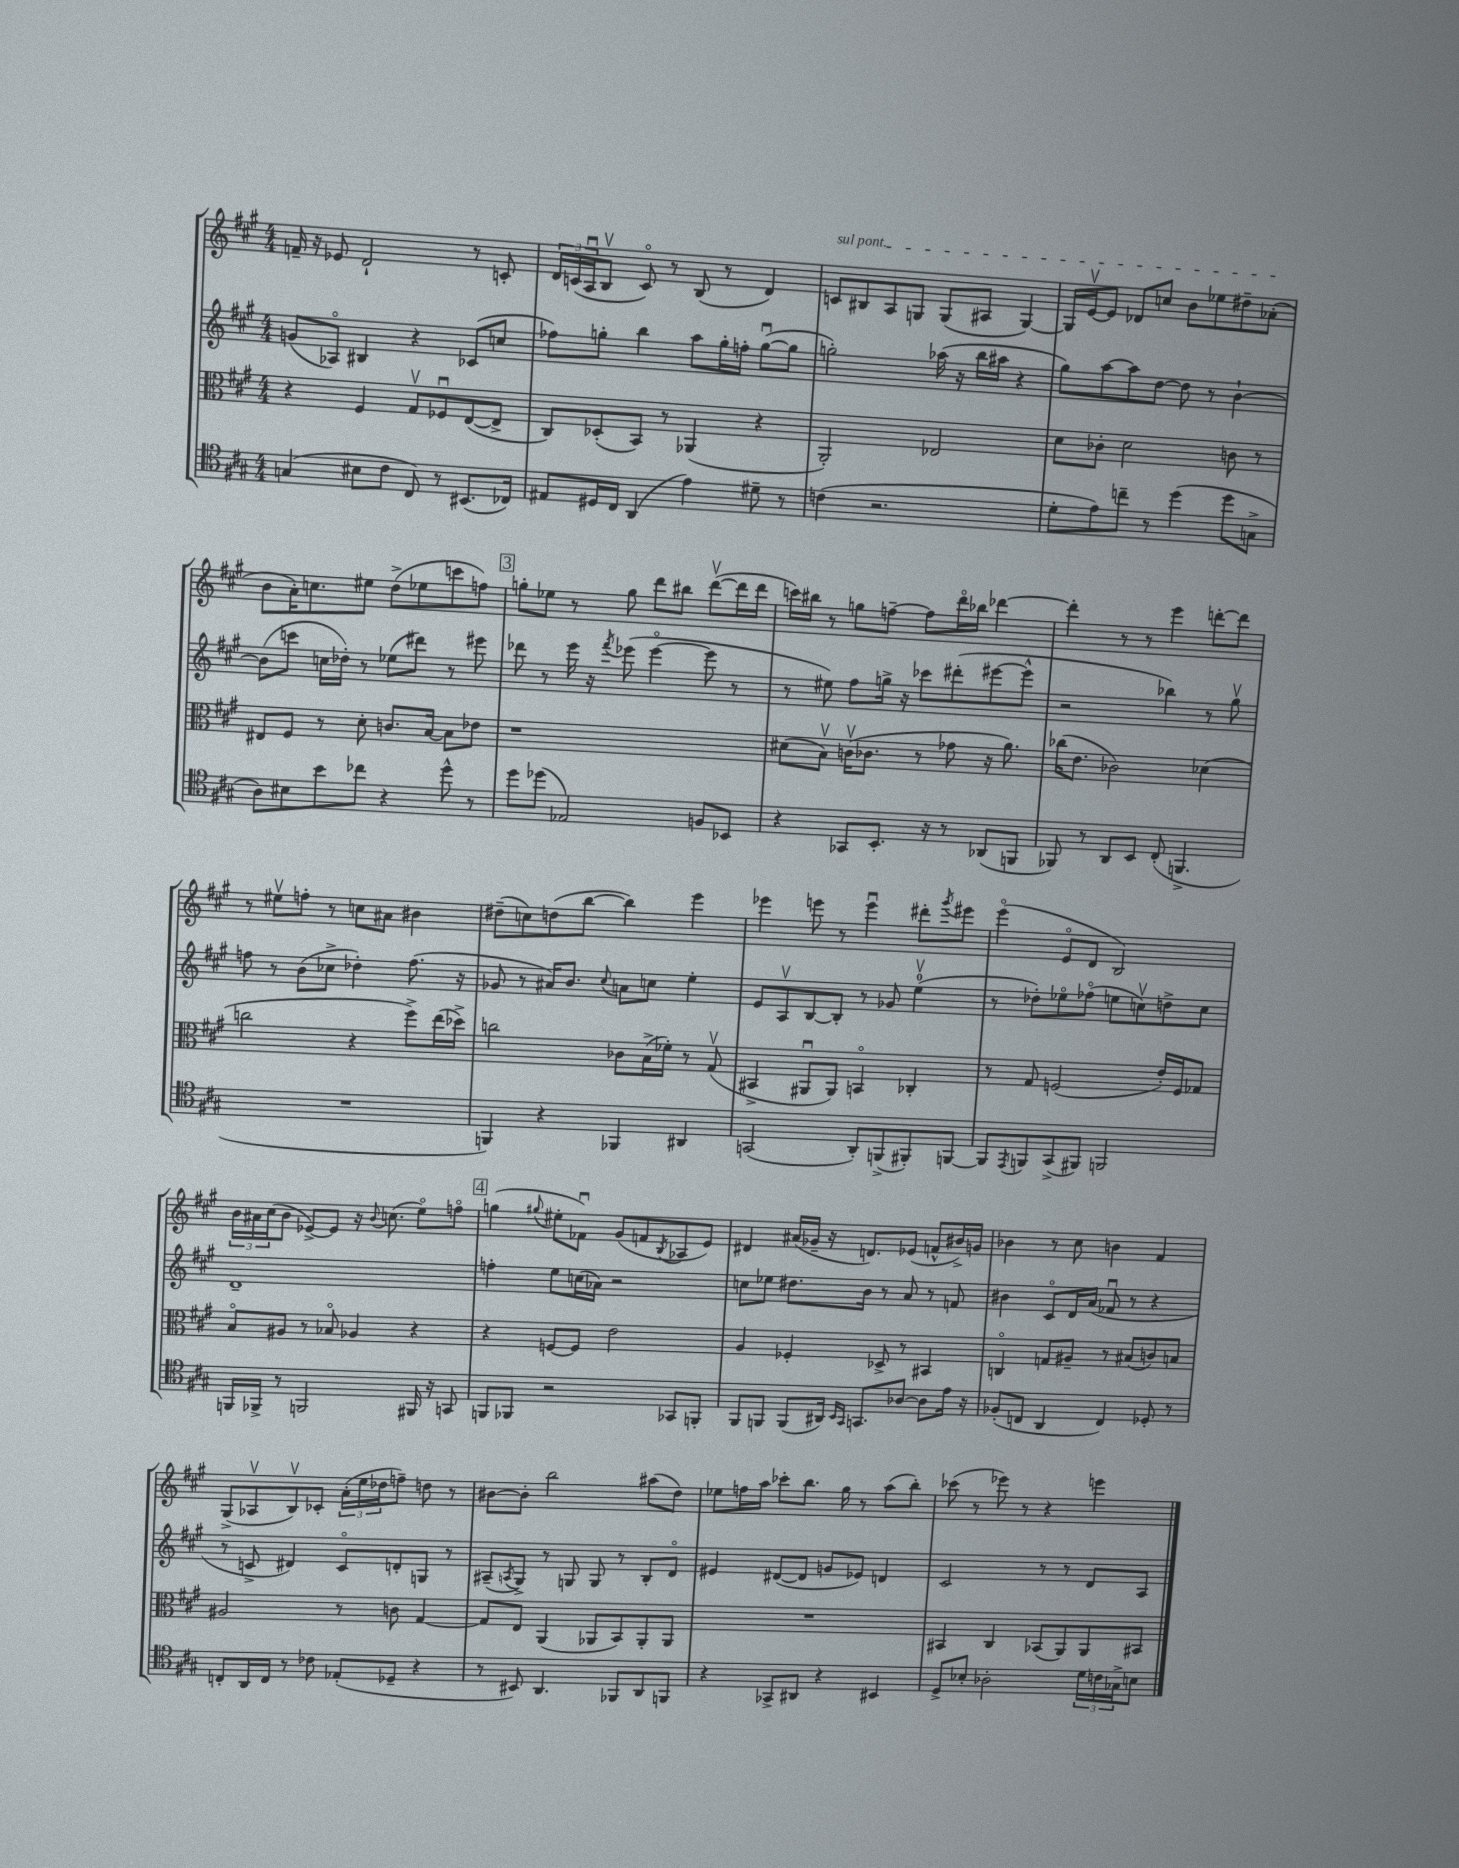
<<
\new StaffGroup <<
\new Staff = "s0" {
    \clef treble \key a \major \numericTimeSignature \time 4/4
    f'16-- r16 ees'8 d'2-! r8 c'8-. |
    \tuplet 3/2 { d'16 c'16( a16\downbow } b8\upbow c'8\flageolet) r8 b8( r8 d'4) |
    \once \override TextSpanner.bound-details.left.text = \markup { \italic "sul pont." } c'8\startTextSpan bis8 a8 g8 g8( ais8 g4~) |
    g16 e'16~\upbow e'8 des'8 c''8 b'8 ees''8 dis''8-- aes'8-.\stopTextSpan( |
    b'8 a'16-.) c''8. eis''8 d''8->( ees''8 c'''8 f''8) |
    \mark \markup { \box "3" } g''8-. ees''8 r8 g''8 d'''8 bis''8 d'''8~\upbow( d'''16 d'''16 |
    c'''16) bis''16 r8 g''8 f''8~-- f''8 d'''16\flageolet bes''16 des'''4~ |
    des'''4-. r8 r8 e'''4 d'''8~-. d'''8 |
    r8 eis''8\upbow f''8-. r8 c''8 ais'8 bis'4 |
    dis''8--( c''8) d''8( b''8~ b''4) e'''4 |
    ees'''4 e'''8 r8 e'''4\downbow dis'''8-. \acciaccatura { gis'''8 } eis'''8 |
    e'''4\flageolet( e'8\flageolet d'8 b2) |
    \tuplet 3/2 { b'16 ais'16 cis''16( } b'8 ees'8~->) ees'8 r16 \appoggiatura { b'8 } c''8.( e''8\flageolet) f''8\flageolet |
    \mark \markup { \box "4" } g''4( \appoggiatura { gis''8 } eis''8-. fes'8\downbow) gis'8( f'8 \acciaccatura { b8 } aes8 e'8) |
    dis'4 ais'16( ges'16-- r16 d'8.) ees'8( f'8-^ bis'16->) g'16 |
    bes'4 r8 cis''8 b'4 fis'4 |
    gis8->( aes8\upbow b8\upbow) ces'8-. \tuplet 3/2 { a'16-.( e''16 des''16 } f''8--) d''8 r8 |
    bis'8~ bis'8-. b''2 ais''8( d''8) |
    ees''8 f''16 a''16 ces'''8-. b''8. gis''16 r8 a''8( b''8-.) |
    ces'''8( r8 ees'''8) r8 r4 e'''4 \bar "|." |
}
\new Staff = "s1" {
    \clef treble \key a \major \numericTimeSignature \time 4/4
    g'8( aes8\flageolet) bis4 r4 ces'8( c''8 |
    fes''8) g''8-. b''4 a''8 g''16-. f''16-. g''8~\downbow( g''8 |
    g''2-.) aes''16( r16 b''16 ais''16 r4 |
    gis''8) a''8~ a''8 d''8~ d''8 r8 b'4~-! |
    b'8( c'''8 c''16 des''16-.) r8 ees''8( dis'''8) r8 eis'''8 |
    \mark \markup { \box "3" } des'''8 r8 e'''16 r16 \acciaccatura { fis'''8 } ees'''8( ees'''4~\flageolet ees'''8 r8 |
    r8 eis''8) fis''8 g''16-> r16 ces'''8 dis'''8-.( eis'''8~ eis'''8-^ |
    r2 bes''4) r8 gis''8\upbow |
    f''8 r8 b'8( ces''8-> des''4-.) f''8.( r16 |
    ges'8 r8 ais'16) b'8. \appoggiatura { cis''8 } a'8 c''8 e''4-. |
    e'8 a8\upbow b8~ b8-. r8 ges'8 e''4-0\upbow( |
    r8 des''8-.) ees''8\flageolet fes''8\flageolet( e''8 c''8\upbow) d''8-> c''8 |
    d'1-- |
    \mark \markup { \box "4" } f''4-. e''8 c''16( aes'16) r2 |
    c''8 ees''8 dis''8. b'16 r8 a'8 r8 f'8 |
    bis'4 cis'8\flageolet d'16 a'16( fes'8\downbow r8 r4 |
    r8 c'8-> dis'4) c'8\flageolet d'8-. g8 r8 |
    ais8--( \acciaccatura { a8 } gis8->) r8 g8 g8 r8 b8-. d'8\flageolet |
    eis'4 dis'8~( dis'8 g'8 ees'8) d'4 |
    cis'2 r8 r8 d'8 a8 \bar "|." |
}
\new Staff = "s2" {
    \clef alto \key a \major \numericTimeSignature \time 4/4
    r4 fis4 gis8\upbow fes8\downbow e8~( e8-> |
    cis8) des8-.( b,8) r8 aes,4( r4 |
    a,2-.) ees2 |
    d'8 ces'8-. d'2 c'8 r8 |
    eis8 fis8 r8 d'8-. c'8. b16~ b8 ees'8 |
    \mark \markup { \box "3" } r1 |
    dis'8( b8\upbow) c'16\upbow( ces'8. r8 ges'8 r16 a'8.) |
    ces''16( e'8. ces'2) des'4( |
    c''2 r4 fis''8->) e''16( des''16->) |
    c''2 ces'8 b16->( fes'16-.) r8 gis8\upbow( |
    bis,4-> ais,8\downbow ais,8) b,4\flageolet ces4-. |
    r8 gis8 f2( e'16-.) f16 ges8 |
    b8\flageolet ais8 r8 bes8\flageolet aes4 r4 |
    \mark \markup { \box "4" } r4 f8~ f8 e'2 |
    a4 fes4-. des8-> r8 bis,4 |
    c4\flageolet g8 ais8-- r8 bis8( c'8) b8 |
    ais2 r8 c'8 gis4~ |
    gis8 e8 a,4( aes,8 b,8) aes,8-. aes,8 |
    R1 |
    bis,4 cis4 bes,8( a,8) a,8 bis,8 \bar "|." |
}
\new Staff = "s3" {
    \clef tenor \key a \major \numericTimeSignature \time 4/4
    g4( bis8 cis'8 cis8) r8 bis,8.( ces16) |
    eis8 dis16 cis16 a,4( e'4) dis'8-- r8 |
    c'4( r2. |
    d'8-. e'8) c''8-- r8 d''4( d''8 g8-> |
    a8) bis8 b'8 ces''8 r4 d''8-^ r8 |
    \mark \markup { \box "3" } d''8 des''8( ees2) f8 bes,8 |
    r4 ges,8 b,8.-. r16 r8 aes,8( f,8 |
    fes,8) r8 a,8 b,8 cis8-.( f,4.-> |
    R1 |
    f,4) r4 fes,4 ais,4 |
    g,2( a,8-.) f,8->( fis,8-.) f,8~ |
    f,8 \acciaccatura { e,8 } f,8 gis,8->( fis,8) f,2 |
    f,16 fes,16-> r8 f,2 fis,16 r16 g,8 |
    \mark \markup { \box "4" } f,8 fes,8 r2 ges,8 f,8-. |
    fis,8 f,8 f,8( ais,16) \grace { b,16 gis,16 } g,8. aes8~ aes8 e'16 r16 |
    fes8-.( c8 a,4 c4) des8-. r8 |
    c8-. a,16 c16 r8 ces'8 ees8-.( des8-- r4 |
    r8 bis,8) a,4. fes,8 a,8 f,8 |
    r4 ges,8-> ais,8 r4 bis,4 |
    d8-> bes8-. aes2-. \tuplet 3/2 { d'16 c'16 ges16-> } b8 \bar "|." |
}
>>
>>
\layout { \context { \Score \remove "Bar_number_engraver" } }
